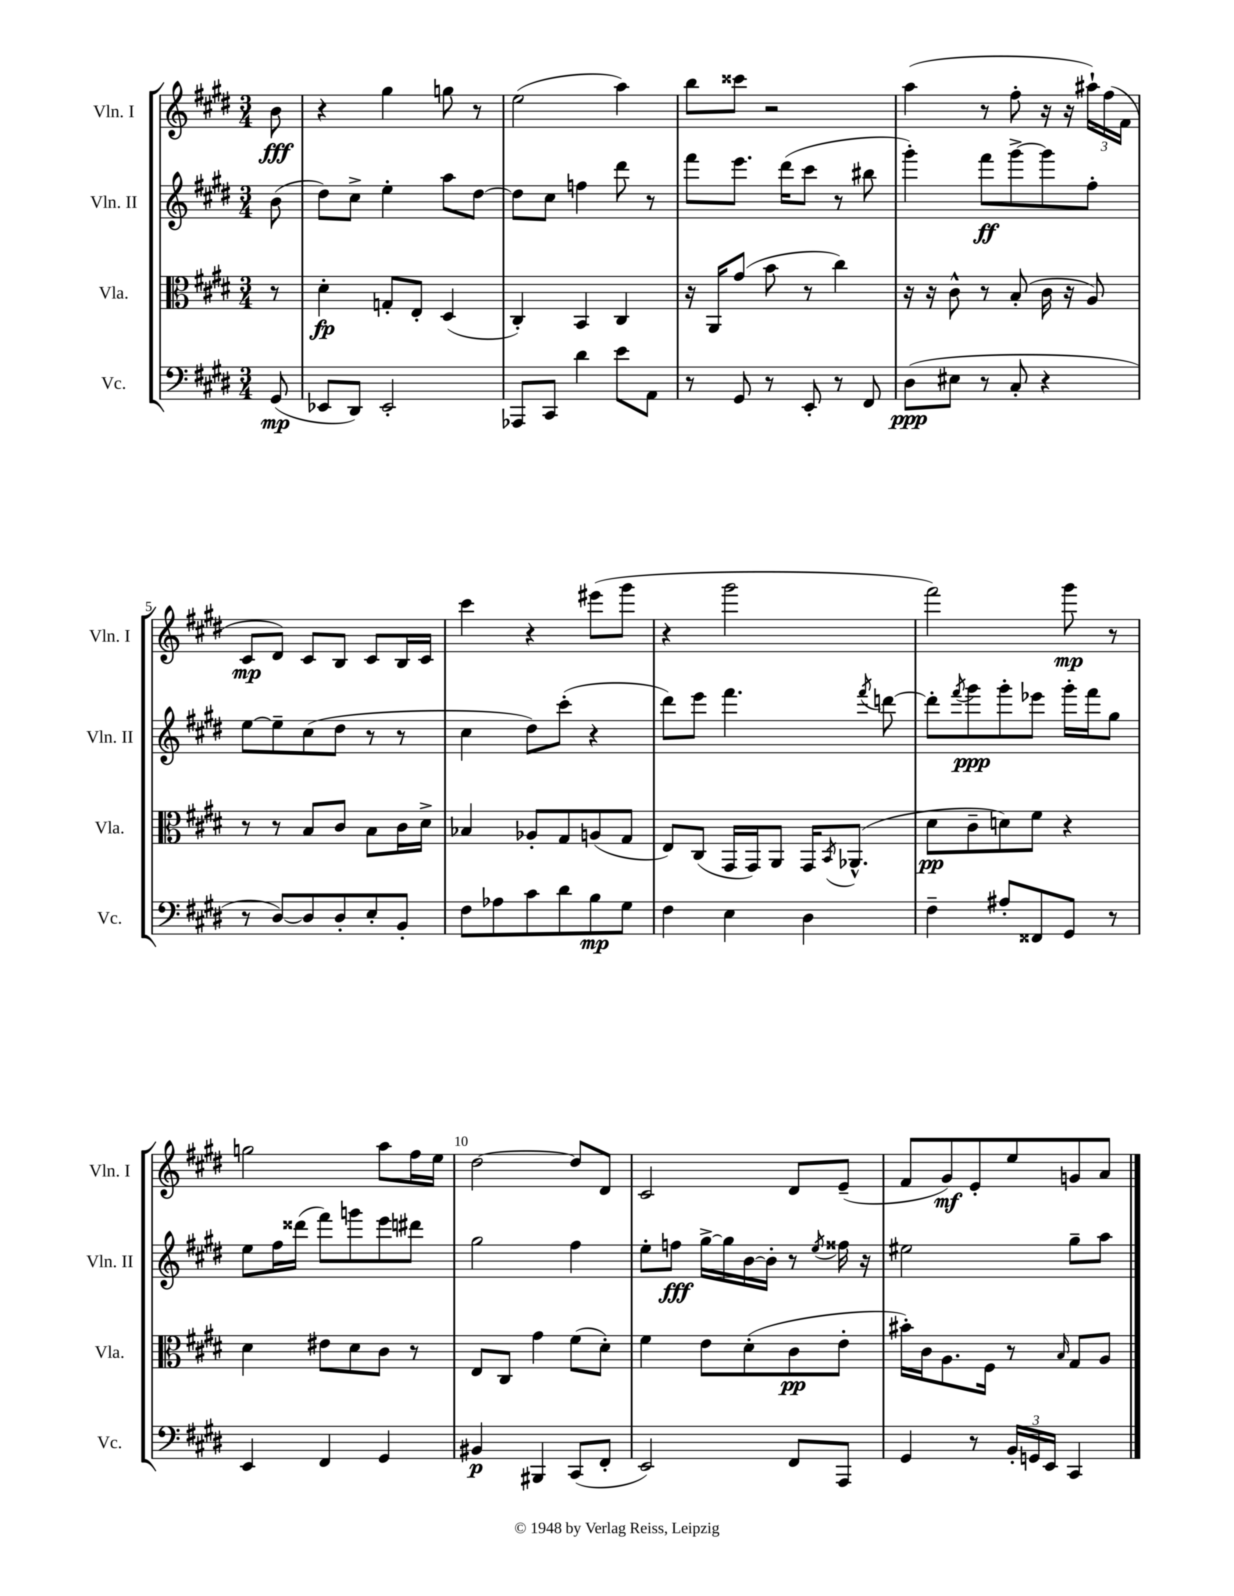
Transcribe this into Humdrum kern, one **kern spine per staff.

**kern	**kern	**kern	**kern
*staff4	*staff3	*staff2	*staff1
*clefF4	*clefC3	*clefG2	*clefG2
*k[f#c#g#d#]	*k[f#c#g#d#]	*k[f#c#g#d#]	*k[f#c#g#d#]
*M3/4	*M3/4	*M3/4	*M3/4
(8GG#	8r	(8b	8b
=	=	=	=
8EE-	4d#'	8dd#)	4r
8DD#)	.	8cc#^	.
2EE-'	8G'	4ee'	4gg#
.	8E'	.	.
.	(4D#	8aa	8gg
.	.	[8dd#	8r
=	=	=	=
8AAA-	4C#')	8dd#]	(2ee
8CC#	.	8cc#	.
4d#	4BB	4ff	.
8e	4C#	8ddd#	4aa)
8AA	.	8r	.
=	=	=	=
8r	16r	8fff#	8bb
.	16AA	.	.
8GG#	(8g#	8.eee	8ccc##
8r	8b	.	2r
.	.	(16ddd#	.
8EE'	8r	8ccc#	.
8r	4cc#)	8r	.
8FF#	.	8bb#	.
=	=	=	=
(8D#	16r	4ggg#')	(4aa
.	16r	.	.
8E#	8c#^^	.	.
8r	8r	8fff#	8r
8C#'	(8B'	[8ggg#^	8ff#'
4r	16c#	8ggg#]	16r
.	16r	.	16r
.	8A)	8ff#'	24aa#`)
.	.	.	(24ff#
.	.	.	24f#
=	=	=	=
8r	8r	[8ee	8c#
[8D#)	8r	8ee~]	8d#)
8D#]	8B	(8cc#	8c#
8D#'	8c#	8dd#	8B
8E'	8B	8r	8c#
8BB'	16c#	8r	16B
.	16d#^	.	16c#
=	=	=	=
8F#	4B-	4cc#	4ccc#
8A-	.	.	.
8c#	8A-'	8dd#)	4r
8d#	8G#	(8ccc#'	.
8B	(8A	4r	(8eee#
8G#	8G#	.	8ggg#
=	=	=	=
4F#	8E)	8ddd#)	4r
.	(8C#	8eee	.
4E	16GG#	4.fff#	2ggg#
.	16GG#)	.	.
.	8AA	.	.
4D#	16GG#	.	.
.	8qBB	.	.
.	(8.AA-^^	.	.
.	.	8qfff#	.
.	.	[8ddd	.
=	=	=	=
4F#~	8d#	8ddd']	2fff#)
.	.	8qfff#	.
.	8c#~	8ggg#	.
8A#'	8d)	8ggg#'	.
8FF##	8f#	8eee-	.
8GG#	4r	16ggg#'	8ggg#
.	.	16fff#	.
8r	.	8gg#	8r
=	=	=	=
4EE	4d#	8ee	2gg
.	.	16ff#	.
.	.	(16ddd##	.
4FF#	8e#	8fff#)	.
.	8d#	8ggg	.
4GG#	8c#	8eee	8aa
.	8r	8ddd#	16ff#
.	.	.	16ee
=	=	=	=
4BB#	8E	2gg#	[2dd#
.	8C#	.	.
4BBB#	4g#	.	.
(8CC#	(8f#	4ff#	8dd#]
8FF#'	8d#')	.	8d#
=	=	=	=
2EE)	4f#	8ee'	2c#
.	.	8ff	.
.	8e	[16gg#^	.
.	.	16gg#]	.
.	(8d#'	[16b	.
.	.	16b']	.
8FF#	8c#	8r	8d#
.	.	8qee	.
8AAA	8e'	16ff##	(8e~
.	.	16r	.
=	=	=	=
4GG#	16b#')	2ee#	8f#
.	16c#	.	.
.	8.A	.	8g#)
8r	.	.	8e'
.	16F#	.	.
24BB'	8r	.	8ee
24GG	.	.	.
24EE	.	.	.
.	16qqB	.	.
4CC#	8G#	8gg#~	8g
.	8A	8aa	8a
==	==	==	==
*-	*-	*-	*-
